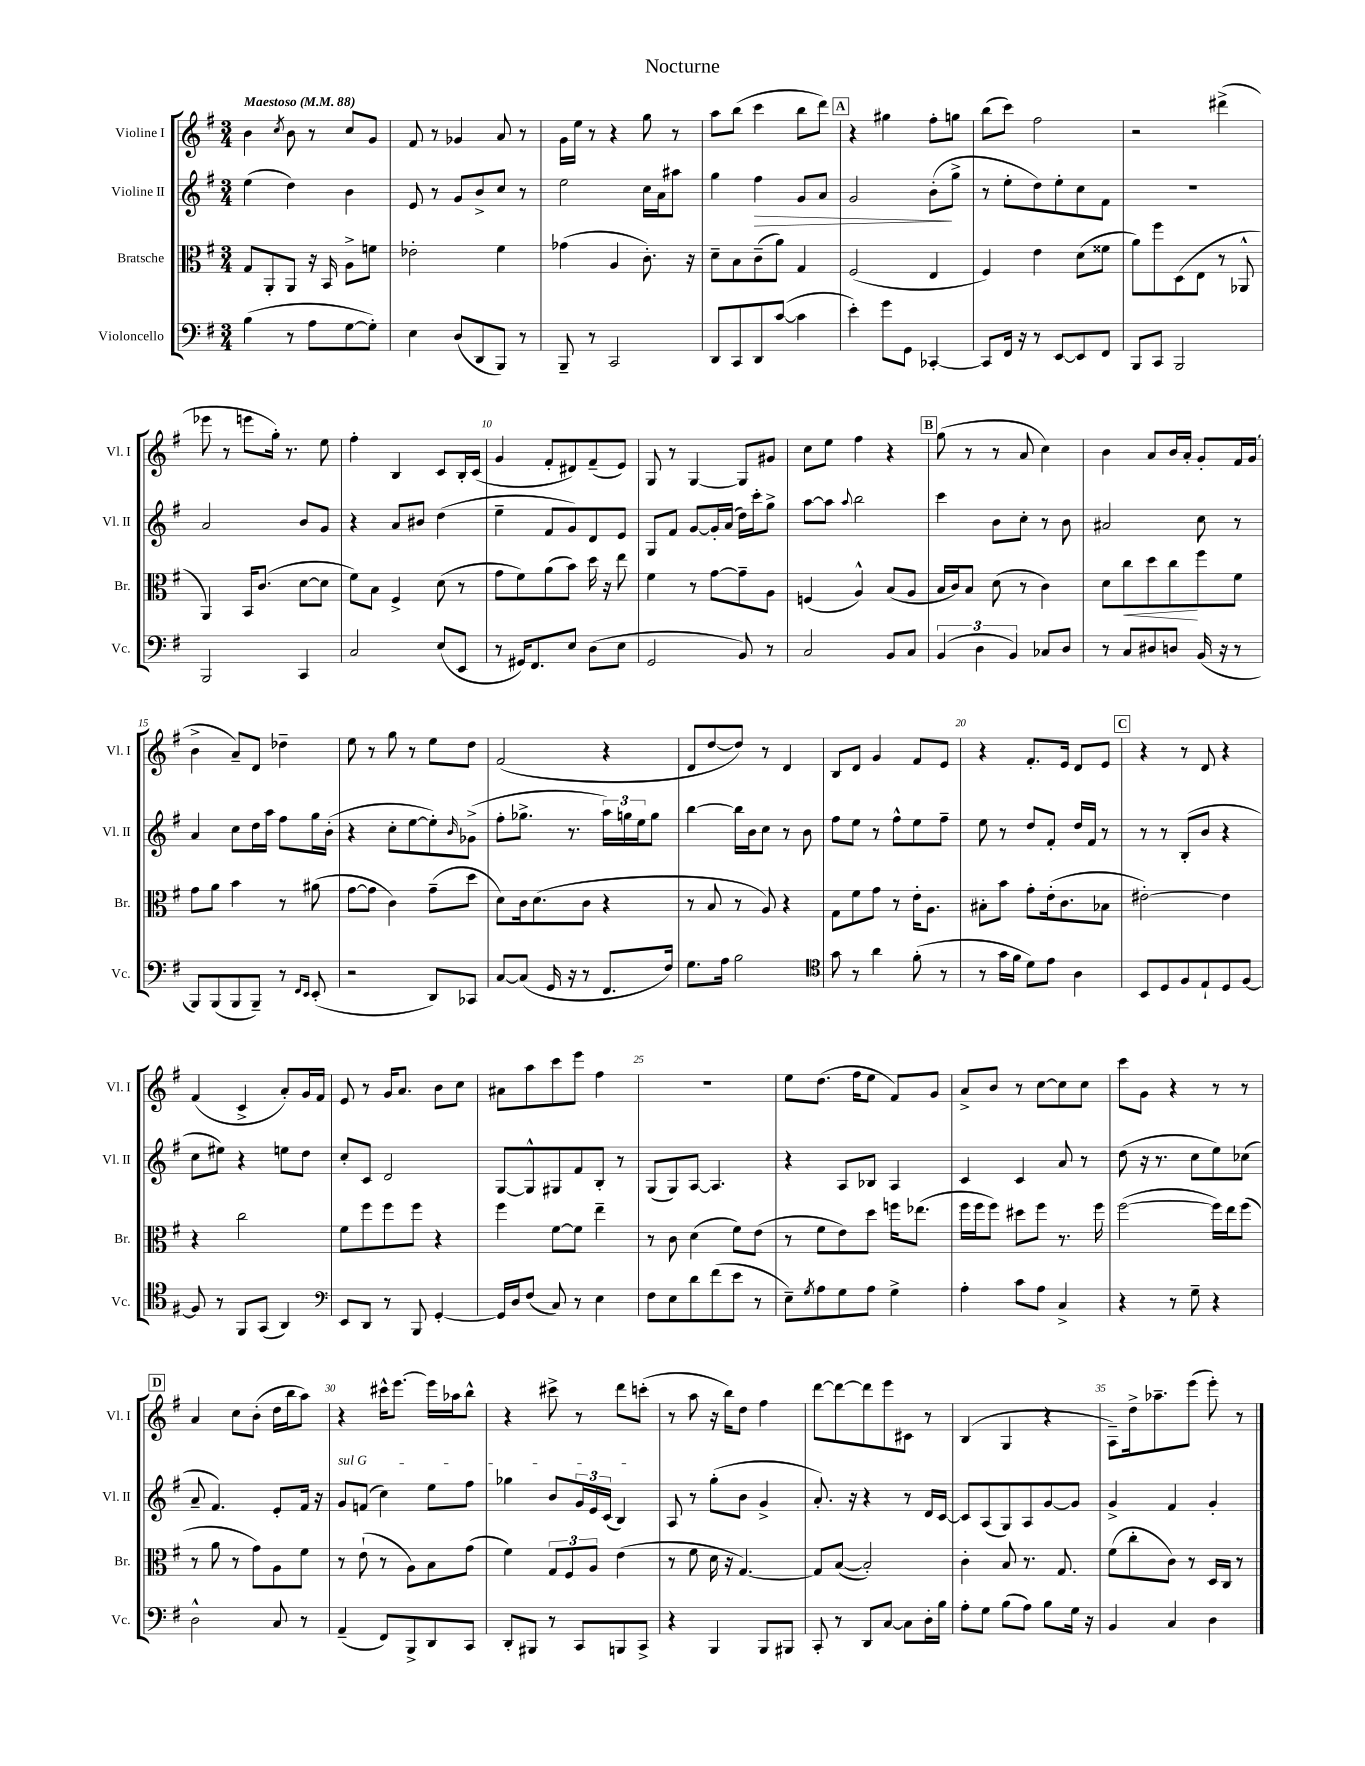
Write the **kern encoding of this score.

**kern	**kern	**dynam	**kern	**dynam	**kern
*part4	*part3	*part3	*part2	*part2	*part1
*staff4	*staff3	*staff3	*staff2	*staff2	*staff1
*I"Violoncello	*I"Bratsche	*	*I"Violine II	*	*I"Violine I
*I'Vc.	*I'Br.	*	*I'Vl. II	*	*I'Vl. I
*clefF4	*clefC3	*	*clefG2	*	*clefG2
*k[f#]	*k[f#]	*	*k[f#]	*	*k[f#]
*M3/4	*M3/4	*	*M3/4	*	*M3/4
*MM88	*MM88	*	*MM88	*	*MM88
=1	=1	=1	=1	=1	=1
!	!	!	!	!	!LO:TX:a:B:t=Maestoso
(4B\	8G/L	.	(4ee\	.	4b\
.	8AA'/	.	.	.	.
.	.	.	.	.	8qcc/
8r	8AA/J	.	4dd\)	.	8b\
8A\L	16r	.	.	.	8r
.	16BB/	.	.	.	.
[8G\	8A^\L	.	4b\	.	8cc/L
8G'\J])	8fn\J	.	.	.	8g/J
=2	=2	=2	=2	=2	=2
4E\	2e-X'\	.	8e/	.	8f#/
.	.	.	8r	.	8r
(8D/L	.	.	8g/L	.	4g-X/
8DD/	.	.	8b^/	.	.
8BBB/J)	4f#\	.	8cc/J	.	8a/
8r	.	.	8r	.	8r
=3	=3	=3	=3	=3	=3
8BBB~/	(4g-X\	.	2ee\	.	16g\LL
.	.	.	.	.	16ee\JJ
8r	.	.	.	.	8r
2CC/	4A/	.	.	.	4r
.	8.c'\)	.	16cc\LL	.	8gg\
.	.	.	16a\J	.	.
.	.	.	8aa#X\J	.	8r
.	16r	.	.	.	.
=4	=4	=4	=4	=4	=4
8DD/L	8d~\L	.	4gg\	.	8aa\L
8CC/	8B\	.	.	.	(8bb\J
!	!	!	!	!LO:HP:b	!
8DD/	(8c~\	.	4ff#\	>	4ccc\
([8c/J	8a\J)	.	.	.	.
4c\]	4G/	.	8g/L	.	8bb\L
.	.	.	8a/J	.	8ddd\J)
!!LO:REH:place=s1:t=A
=5	=5	=5	=5	=5	=5
4e'\)	(2F#/	.	2g/	.	4r
8g\L	.	.	.	.	4gg#X\
8GG\J	.	.	.	.	.
[4CC-X'/	4E/	.	(8b'\L	.	8ff#'\L
.	.	.	8gg^\J	]	8ggn\J
=6	=6	=6	=6	=6	=6
8CC-/L]	4F#/)	.	8r	.	(8bb\L
16FF#/Jk	.	.	8ee'\L	.	8ccc\J)
16r	.	.	.	.	.
8r	4e\	.	8dd\)	.	2ff#\
[8EE/L	.	.	8ee'\	.	.
8EE/]	(8d\L	.	8cc\	.	.
8FF#/J	8f##X\J	.	8f#\J	.	.
=7	=7	=7	=7	=7	=7
8BBB/L	8a\L)	.	2.r	.	2r
8CC/J	8ff#\	.	.	.	.
2BBB/	(8D\	.	.	.	.
.	8E\J	.	.	.	.
.	8r	.	.	.	(4ddd#X^\
.	8AA-X^^/	.	.	.	.
!!LO:LB:g=z
=8	=8	=8	=8	=8	=8
2BBB/	4AA/)	.	2a/	.	8eee-X\
.	.	.	.	.	8r
.	16BB/KL	.	.	.	8eeen\L
.	(8.c/J	.	.	.	.
.	.	.	.	.	16gg'\Jk)
.	.	.	.	.	8.r
4CC/	[8d\L	.	8b/L	.	.
.	8d\J]	.	8g/J	.	8ee\
=9	=9	=9	=9	=9	=9
2C/	8f#\L)	.	4r	.	4ff#'\
.	8B\J	.	.	.	.
.	4F#^/	.	8a/L	.	4B/
.	.	.	8b#X/J	.	.
(8E/L	(8d\	.	(4dd\	.	8c/L
8EE/J	8r	.	.	.	16B'/L
.	.	.	.	.	(16c/JJ
=10	=10	=10	=10	=10	=10
8r	8g\L	.	4ee~\	.	4g/
16GG#X/KL)	8f#\)	.	.	.	.
8.FF#/	.	.	.	.	.
.	(8a\	.	8f#/L	.	8f#'/L
8E/J	8b\J)	.	8g/)	.	8d#X/)
(8D\L	16dd\	.	8d/	.	(8f#~/
.	16r	.	.	.	.
8E\J	8ee\	.	8e/J	.	8e/J)
=11	=11	=11	=11	=11	=11
2GG/	4f#\	.	8G/L	.	8G/
.	.	.	8f#/J	.	8r
.	8r	.	[8g/L	.	[4G/
.	[8g\L	.	16g'/L]	.	.
.	.	.	(16a/JJ	.	.
8BB/)	8g~\]	.	16dd\LL)	.	8G/L]
.	.	.	16ccc'\J	.	.
8r	8A\J	.	8gg^\J	.	8g#X/J
=12	=12	=12	=12	=12	=12
2C/	(4Fn/	.	[8aa\L	.	8cc\L
.	.	.	8aa\J]	.	8ee\J
.	.	.	8qqaa/	.	.
.	4A^^/)	.	2bb\	.	4ff#\
8BB/L	(8B/L	.	.	.	4r
8C/J	8A/J	.	.	.	.
!!LO:REH:place=s1:t=B
=13	=13	=13	=13	=13	=13
(6BB/	16B/LL	.	4ccc\	.	(8gg\
.	16c/J)	.	.	.	.
.	8B/J	.	.	.	8r
6D\	.	.	.	.	.
.	(8d\	.	8b\L	.	8r
6BB/)	.	.	.	.	.
.	8r	.	8cc'\J	.	8a/
8C-X/L	4c\)	.	8r	.	4cc\)
8D/J	.	.	8b\	.	.
=14	=14	=14	=14	=14	=14
8r	8d\L	.	2a#X/	.	4b\
!	!	!LO:HP:b	!	!	!
8C/L	8cc\	<	.	.	.
8D#X/	8dd\	.	.	.	8a/L
8Dn/J	8cc\	.	.	.	16b/L
.	.	.	.	.	16a'/JJ
(16BB/	8ff#\	[	8cc\	.	8g'/L
16r	.	.	.	.	.
8r	8f#\J	.	8r	.	16f#/L
.	.	.	.	.	(16g/JJ
!!LO:LB:g=z
=15	=15	=15	=15	=15	=15
8BBB/L)	8g\L	.	4a/	.	4b^\
(8BBB/	8a\J	.	.	.	.
8BBB/	4b\	.	8cc\L	.	8a~/L)
8BBB~/J)	.	.	16dd\L	.	8d/J
.	.	.	16aa\JJ	.	.
8r	8r	.	8ff#\L	.	4dd-X~\
16qqFF#/LL	.	.	.	.	.
16qqEE/JJ	.	.	.	.	.
(8EE'/	(8a#X\	.	16gg\L	.	.
.	.	.	(16b'\JJ	.	.
=16	=16	=16	=16	=16	=16
2r	[8g\L	.	4r	.	8ee\
.	8g\J]	.	.	.	8r
.	4c\)	.	8cc'\L	.	8gg\
.	.	.	[8ee\	.	8r
8DD/L)	(8g~\L	.	8ee'\])	.	8ee\L
.	.	.	16qqb/	.	.
8CC-X/J	8dd\J	.	(8g-X^\J	.	8dd\J
=17	=17	=17	=17	=17	=17
[8C/L	8d\L)	.	8ff#'\L	.	(2f#/
(8C/J]	16c\k	.	8.gg-X^\J	.	.
.	(8.d\	.	.	.	.
16GG/	.	.	.	.	.
16r	.	.	8.r	.	.
8r	8c\J	.	.	.	.
8.FF#/L	4r	.	24aa\LL)	.	4r
.	.	.	24ggn\	.	.
.	.	.	24ee\J	.	.
.	.	.	8gg\J	.	.
16F#/Jk)	.	.	.	.	.
=18	=18	=18	=18	=18	=18
8.G\L	8r	.	[4bb\	.	8d/L
.	8B/	.	.	.	[8dd/
16A\Jk	.	.	.	.	.
2B\	8r	.	16bb\LL]	.	8dd/J])
.	.	.	16b\J	.	.
.	8A/)	.	8cc\J	.	8r
.	4r	.	8r	.	4d/
.	.	.	8b\	.	.
=19	=19	=19	=19	=19	=19
*clefC4	*	*	*	*	*
8g\	8G\L	.	8ff#\L	.	8B/L
8r	8f#\	.	8ee\J	.	8d/J
4a\	8g\J	.	8r	.	4g/
.	8r	.	8ff#^^\L	.	.
(8f#'\	16e'\KL	.	8ee\	.	8f#/L
.	8.A\J	.	.	.	.
8r	.	.	8ff#~\J	.	8e/J
=20	=20	=20	=20	=20	=20
8r	8B#X'\L	.	8ee\	.	4r
16g\LL	8b\J	.	8r	.	.
16f#\JJ	.	.	.	.	.
8d\L)	8g'\L	.	8dd/L	.	8.f#'/L
8e\J	(16e'\k	.	8f#'/J	.	.
.	8.c\	.	.	.	16e/Jk
4A\	.	.	16dd/LL	.	8d/L
.	.	.	16f#/JJ	.	.
.	8B-X\J	.	8r	.	8e/J
!!LO:REH:place=s1:t=C
=21	=21	=21	=21	=21	=21
8BB/L	[2e#X'\)	.	8r	.	4r
8D/	.	.	8r	.	.
8F#/	.	.	(8B'/L	.	8r
8E`/	.	.	8b/J	.	8d/
8D/	4e#\]	.	4r	.	4r
[8F#/J	.	.	.	.	.
!!LO:LB:g=z
=22	=22	=22	=22	=22	=22
8F#/]	4r	.	8cc\L	.	(4f#/
8r	.	.	8ee#X\J)	.	.
8FF#/L	2cc\	.	4r	.	4c^/
(8GG/J	.	.	.	.	.
4AA/)	.	.	8een\L	.	8a'/L)
.	.	.	8dd\J	.	16g/L
.	.	.	.	.	16f#/JJ
=23	=23	=23	=23	=23	=23
*clefF4	*	*	*	*	*
8EE/L	8f#\L	.	8cc'/L	.	8e/
8DD/J	8ff#\	.	8c/J	.	8r
8r	8ff#\	.	2d/	.	16g/KL
.	.	.	.	.	8.a/J
8BBB/	8ff#\J	.	.	.	.
[4GG'/	4r	.	.	.	8b\L
.	.	.	.	.	8cc\J
=24	=24	=24	=24	=24	=24
16GG/LL]	4ff#\	.	[8G/L	.	8a#X\L
16D/J	.	.	.	.	.
(8F#/J	.	.	8G^^/]	.	8aa\
8C/)	[8f#\L	.	8G#X/	.	8ccc\
8r	8f#\J]	.	8f#/	.	8eee\J
4E\	4ee~\	.	8B'/J	.	4ff#\
.	.	.	8r	.	.
=25	=25	=25	=25	=25	=25
8F#\L	8r	.	(8G/L	.	2.r
8E\	8c\	.	8G/)	.	.
8d\	(4d\	.	[8A/J	.	.
(8f#\	.	.	4.A/]	.	.
8e\J	8f#\L)	.	.	.	.
8r	(8e\J	.	.	.	.
=26	=26	=26	=26	=26	=26
8E~\L)	8r	.	4r	.	8ee\L
8qG/	.	.	.	.	.
8A\	8f#\L	.	.	.	(8.dd\J
8G\	8e\)	.	8A/L	.	.
.	.	.	.	.	16ff#\KL
8A\J	8dd\J	.	8B-X/J	.	8ee\J
4G^\	16ffn\KL	.	4A/	.	8f#/L)
.	(8.ee-X\J	.	.	.	.
.	.	.	.	.	8g/J
=27	=27	=27	=27	=27	=27
4A'\	16ff#\LL	.	4c/	.	8a^/L
.	16ff#\J	.	.	.	.
.	8ff#\J)	.	.	.	8b/J
8c\L	8dd#X\L	.	4c/	.	8r
8A\J	8ff#\J	.	.	.	[8cc\L
4C^/	8.r	.	8a/	.	8cc\]
.	.	.	8r	.	8cc\J
.	16ff#\	.	.	.	.
=28	=28	=28	=28	=28	=28
4r	([2ff#\	.	(8dd\	.	8ccc\L
.	.	.	16r	.	8g\J
.	.	.	8.r	.	.
8r	.	.	.	.	4r
8G~\	.	.	8cc\L	.	.
4r	16ff#\LL])	.	8ee\)	.	8r
.	16ee\J	.	.	.	.
.	(8ff#\J	.	(8cc-X\J	.	8r
!!LO:LB:g=z
!!LO:REH:place=s1:t=D
=29	=29	=29	=29	=29	=29
2D^^\	8r	.	8a~/	.	4a/
.	8a\	.	4.f#/)	.	.
.	8r	.	.	.	8cc\L
.	8g\L)	.	.	.	(8b'\J
8C/	8A\	.	8e'/L	.	16dd\LL
.	.	.	.	.	16bb\J
8r	8f#\J	.	16f#/Jk	.	8aa\J)
.	.	.	16r	.	.
=30	=30	=30	=30	=30	=30
!	!	!	!LO:TX:a:i:t=sul G	!	!
(4AA~/	8r	.	8g/L	.	4r
.	(8e`\	.	(8fn/J	.	.
8FF#/L)	8r	.	4cc\)	.	16ccc#X^^\KL
.	.	.	.	.	[8.eee\J
8BBB^/	8A\L)	.	.	.	.
8DD/	8B\	.	8ee\L	.	16eee\LL]
.	.	.	.	.	16aa-X\J
8CC/J	(8g\J	.	8ff#\J	.	8bb^^\J
=31	=31	=31	=31	=31	=31
8DD'/L	4f#\)	.	4gg-X\	.	4r
8BBB#X/J	.	.	.	.	.
8r	12G/L	.	8b/L	.	8ccc#X^\
.	12F#/	.	.	.	.
8CC/L	.	.	24g/L	.	8r
.	12A/J	.	24e/	.	.
.	.	.	(24c/JJ	.	.
8BBBn/	(4e\	.	4B/)	.	8ddd\L
8CC^/J	.	.	.	.	(8cccn'\J
=32	=32	=32	=32	=32	=32
4r	8r	.	8A/	.	8r
.	8f#\	.	8r	.	8aa\
4BBB/	16d\	.	(8gg'\L	.	16r
.	16r	.	.	.	16bb\KL)
.	[4.G/)	.	8b\J	.	8dd\J
8BBB/L	.	.	4g^/	.	4ff#\
8BBB#X/J	.	.	.	.	.
=33	=33	=33	=33	=33	=33
8CC'/	8G/L]	.	8.a'/)	.	[8ddd\L
8r	([8B/J	.	.	.	8ddd\_
.	.	.	16r	.	.
8DD/L	2B'/])	.	4r	.	8ddd\]
[8C/J	.	.	.	.	8eee\
8C\L]	.	.	8r	.	8c#X\J
16D'\L	.	.	16d/LL	.	8r
16B\JJ	.	.	[16c/JJ	.	.
=34	=34	=34	=34	=34	=34
8A'\L	4c'\	.	8c/L]	.	(4B/
8G\J	.	.	(8A/	.	.
(8B\L	8B/	.	8G/)	.	4G/
8A\J)	8.r	.	8A/	.	.
8B\L	.	.	[8g/	.	4r
.	8.G/	.	.	.	.
16G\Jk	.	.	8g/J]	.	.
16r	.	.	.	.	.
=35	=35	=35	=35	=35	=35
4BB/	(8f#\L	.	4g^/	.	8A~\L)
.	8cc'\	.	.	.	16dd^\k
.	.	.	.	.	8.aa-X~\
4C/	8c\J)	.	4f#/	.	.
.	8r	.	.	.	(8eee\J
4D\	16D/LL	.	4g'/	.	8eee'\)
.	16C/JJ	.	.	.	.
.	8r	.	.	.	8r
==	==	==	==	==	==
*-	*-	*-	*-	*-	*-
